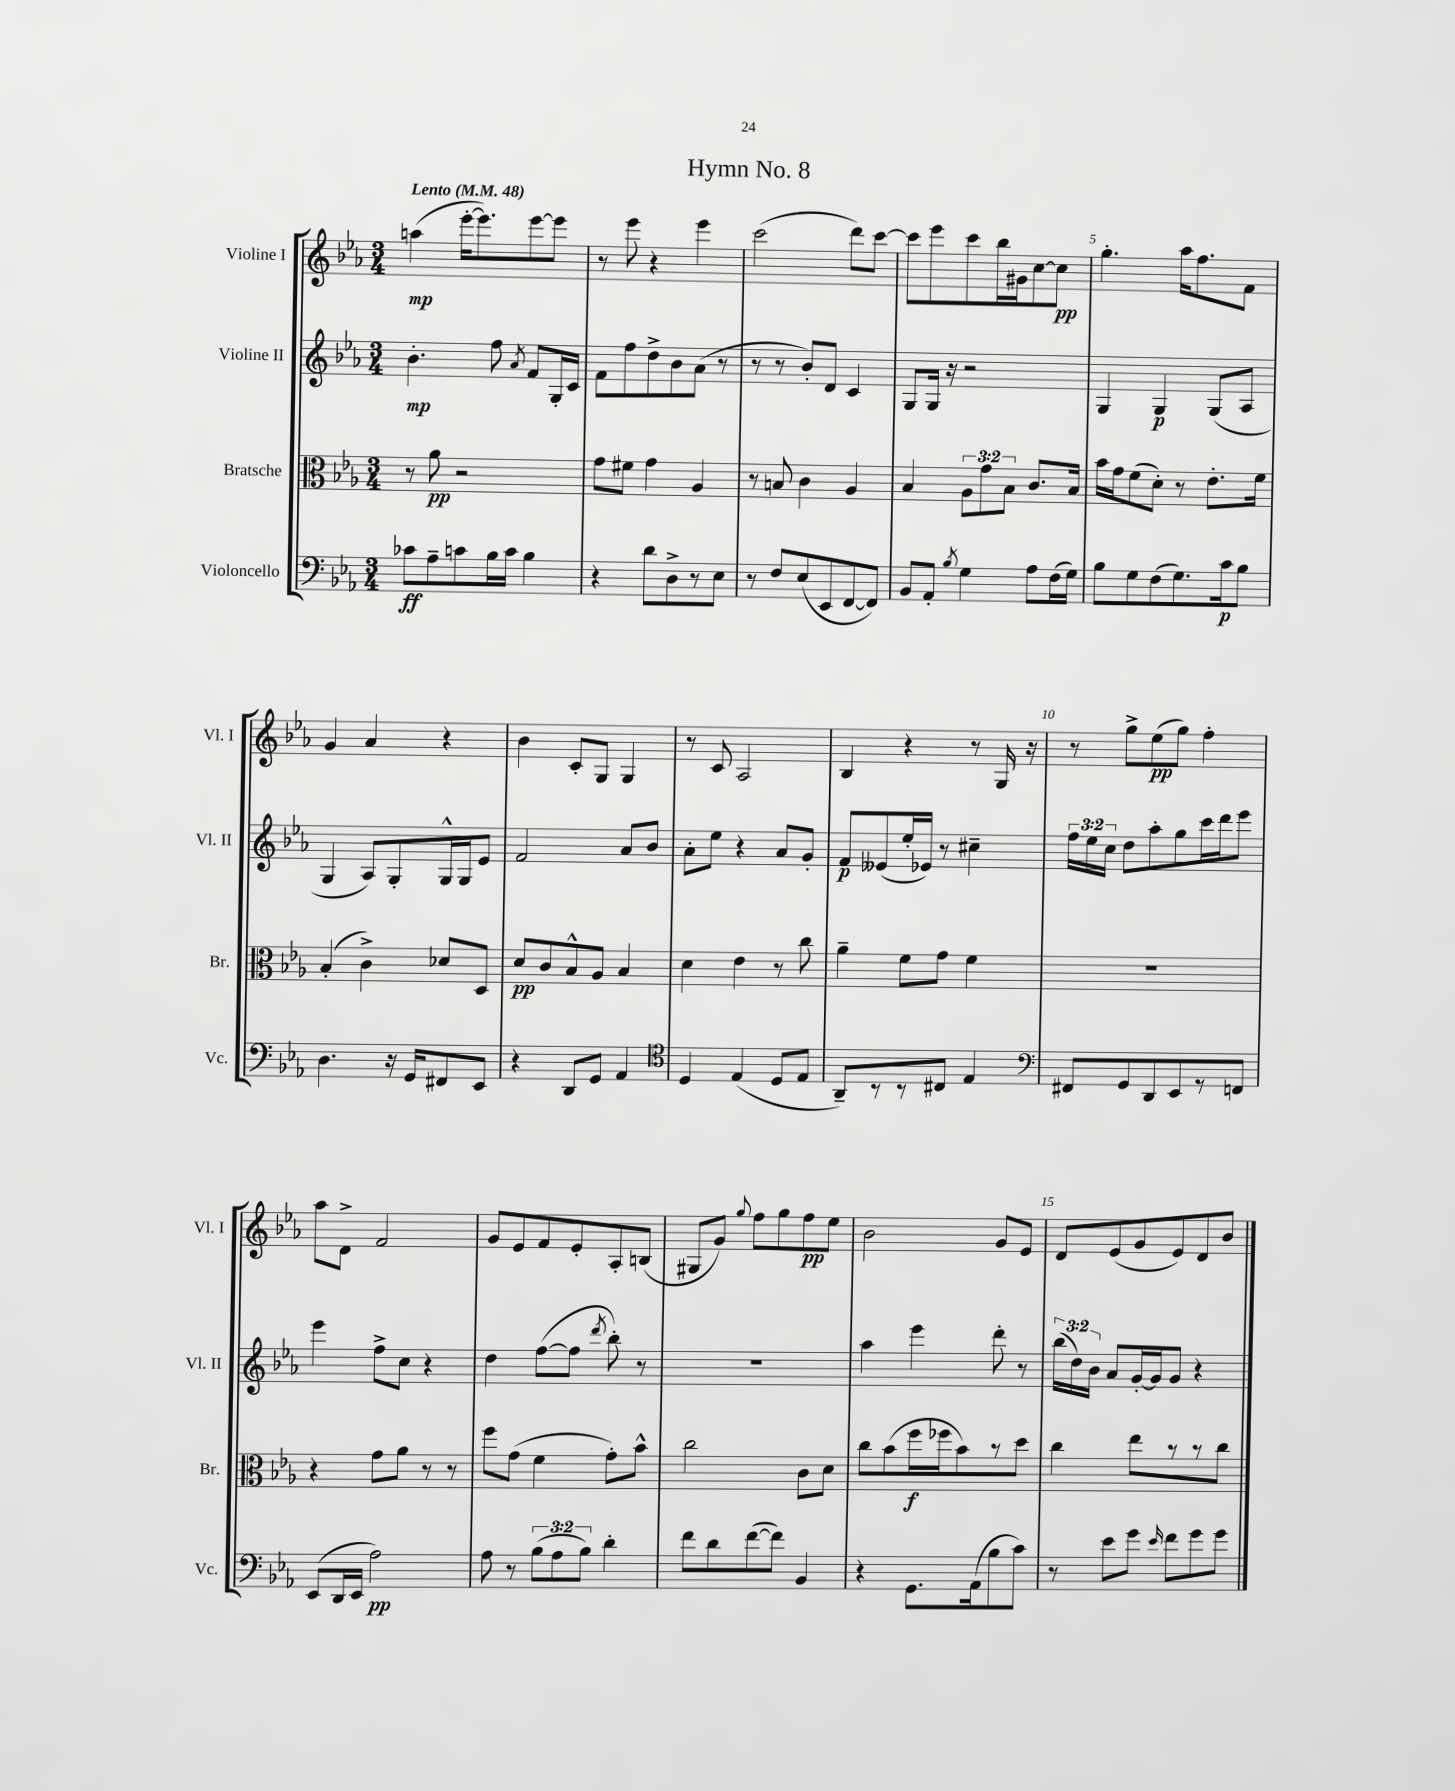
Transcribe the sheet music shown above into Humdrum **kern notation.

**kern	**dynam	**kern	**dynam	**kern	**dynam	**kern	**dynam
*part4	*part4	*part3	*part3	*part2	*part2	*part1	*part1
*staff4	*staff4	*staff3	*staff3	*staff2	*staff2	*staff1	*staff1
*I"Violoncello	*	*I"Bratsche	*	*I"Violine II	*	*I"Violine I	*
*I'Vc.	*	*I'Br.	*	*I'Vl. II	*	*I'Vl. I	*
*clefF4	*	*clefC3	*	*clefG2	*	*clefG2	*
*k[b-e-a-]	*	*k[b-e-a-]	*	*k[b-e-a-]	*	*k[b-e-a-]	*
*M3/4	*	*M3/4	*	*M3/4	*	*M3/4	*
*MM48	*	*MM48	*	*MM48	*	*MM48	*
=1	=1	=1	=1	=1	=1	=1	=1
!	!	!	!	!	!	!LO:TX:a:B:t=Lento	!
8c-X\L	ff	8r	.	4.b-'\	mp	(4aan\	mp
8A-~\	.	8a-\	pp	.	.	.	.
8cn\	.	2r	.	.	.	[16eee-'\KL	.
.	.	.	.	.	.	8.eee-\])	.
16B-\L	.	.	.	8ff\	.	.	.
16c\JJ	.	.	.	.	.	.	.
.	.	.	.	8qa-/	.	.	.
4B-\	.	.	.	8f/L	.	[8eee-\	.
.	.	.	.	16G'/L	.	8eee-\J]	.
.	.	.	.	16c/JJ	.	.	.
=2	=2	=2	=2	=2	=2	=2	=2
4r	.	8g\L	.	8f\L	.	8r	.
.	.	8f#X\J	.	8ff\	.	8eee-\	.
8d\L	.	4g\	.	8dd^\	.	4r	.
8D^\	.	.	.	8b-\	.	.	.
8r	.	4A-/	.	(8a-\J	.	4eee-\	.
8E-\J	.	.	.	8r	.	.	.
=3	=3	=3	=3	=3	=3	=3	=3
8r	.	8r	.	8r	.	(2ccc\	.
8F/L	.	8Bn/	.	8r	.	.	.
(8E-/	.	4c\	.	8b-'/L)	.	.	.
8EE-/	.	.	.	8d/J	.	.	.
[8FF/	.	4A-/	.	4c/	.	8ddd\L)	.
8FF/J])	.	.	.	.	.	[8ccc\J	.
=4	=4	=4	=4	=4	=4	=4	=4
8BB-/L	.	4B-/	.	8G/L	.	8ccc\L]	.
8AA-'/J	.	.	.	16G/Jk	.	8eee-\	.
.	.	.	.	16r	.	.	.
8qB-/	.	.	.	.	.	.	.
4G\	.	12A-\L	.	2r	.	8ccc\	.
.	.	12g\	.	.	.	.	.
.	.	.	.	.	.	16bb-\L	.
.	.	12B-\J	.	.	.	.	.
.	.	.	.	.	.	16g#X\J	.
8A-\L	.	8.c/L	.	.	.	[8cc\	.
(16F\L	.	.	.	.	.	8cc\J]	pp
16G\JJ)	.	16B-/Jk	.	.	.	.	.
=5	=5	=5	=5	=5	=5	=5	=5
8B-\L	.	16b-\LL	.	4G/	.	4.gg'\	.
.	.	16g\J	.	.	.	.	.
8G\	.	(8f\	.	.	.	.	.
(8F\	.	8d'\J)	.	4G/	p	.	.
8.G\)	.	8r	.	.	.	16aa-\KL	.
.	.	.	.	.	.	8.ff\	.
.	.	8.e-'\L	.	(8G/L	.	.	.
16c\k	p	.	.	.	.	.	.
8B-\J	.	.	.	8A-/J	.	8f\J	.
.	.	16f\Jk	.	.	.	.	.
!!LO:LB:g=z
=6	=6	=6	=6	=6	=6	=6	=6
4.D\	.	(4B-'/	.	4G/	.	4g/	.
.	.	4c^\)	.	8A-/L)	.	4a-/	.
16r	.	.	.	8G'/	.	.	.
16GG/KL	.	.	.	.	.	.	.
8FF#X/	.	8d-X/L	.	16G^^/L	.	4r	.
.	.	.	.	16G/J	.	.	.
8EE-/J	.	8D/J	.	8e-/J	.	.	.
=7	=7	=7	=7	=7	=7	=7	=7
4r	.	8d/L	pp	2f/	.	4b-\	.
.	.	8c/	.	.	.	.	.
8DD/L	.	8B-^^/	.	.	.	8c'/L	.
8GG/J	.	8A-/J	.	.	.	8G/J	.
4AA-/	.	4B-/	.	8a-/L	.	4G/	.
.	.	.	.	8b-/J	.	.	.
=8	=8	=8	=8	=8	=8	=8	=8
*clefC4	*	*	*	*	*	*	*
4D/	.	4d\	.	8a-'\L	.	8r	.
.	.	.	.	8ee-\J	.	8c/	.
(4E-/	.	4e-\	.	4r	.	2A-/	.
8D/L	.	8r	.	8a-/L	.	.	.
8E-/J	.	8cc\	.	8g'/J	.	.	.
=9	=9	=9	=9	=9	=9	=9	=9
8AA-~/L)	.	4a-~\	.	8f/L	p	4B-/	.
8r	.	.	.	(8e--X/	.	.	.
8r	.	8f\L	.	16ee-'/L	.	4r	.
.	.	.	.	16e-X/JJ)	.	.	.
8C#X/J	.	8g\J	.	8r	.	.	.
4E-/	.	4f\	.	4cc#X~\	.	8r	.
.	.	.	.	.	.	16G/	.
.	.	.	.	.	.	16r	.
=10	=10	=10	=10	=10	=10	=10	=10
*clefF4	*	*	*	*	*	*	*
8FF#X/L	.	2.r	.	24ff\LL	.	8r	.
.	.	.	.	24ee-\	.	.	.
.	.	.	.	24cc\JJ	.	.	.
8GG/	.	.	.	8dd\L	.	8gg^\L	.
8DD/	.	.	.	8aa-'\	.	(8ee-\	pp
8EE-/	.	.	.	8gg\	.	8gg\J)	.
8r	.	.	.	16ccc\L	.	4ff'\	.
.	.	.	.	16ddd\J	.	.	.
8FFn/J	.	.	.	8eee-\J	.	.	.
!!LO:LB:g=z
=11	=11	=11	=11	=11	=11	=11	=11
(8EE-/L	.	4r	.	4eee-\	.	8aa-\L	.
16DD/L	.	.	.	.	.	8d^\J	.
16EE-/JJ	.	.	.	.	.	.	.
2A-\)	pp	8g\L	.	8ff^\L	.	2f/	.
.	.	8a-\J	.	8cc\J	.	.	.
.	.	8r	.	4r	.	.	.
.	.	8r	.	.	.	.	.
=12	=12	=12	=12	=12	=12	=12	=12
8A-\	.	8ff\L	.	4dd\	.	8g/L	.
8r	.	(8g\J	.	.	.	8e-/	.
(12B-\L	.	4f\	.	([8ff\L	.	8f/	.
12A-\	.	.	.	.	.	.	.
.	.	.	.	8ff\J]	.	8e-'/	.
12B-\J)	.	.	.	.	.	.	.
.	.	.	.	8qddd/	.	.	.
4d'\	.	8g'\L)	.	8bb-'\)	.	8A-'/	.
.	.	8b-^^\J	.	8r	.	(8Bn/J	.
=13	=13	=13	=13	=13	=13	=13	=13
8f\L	.	2cc\	.	2.r	.	8G#X/L	.
8d\	.	.	.	.	.	8g/J)	.
.	.	.	.	.	.	8qqgg/	.
([8f\	.	.	.	.	.	8ff\L	.
8f\J])	.	.	.	.	.	8gg\	.
4BB-/	.	8c\L	.	.	.	8ff\	pp
.	.	8d\J	.	.	.	8ee-\J	.
=14	=14	=14	=14	=14	=14	=14	=14
4r	.	8cc\L	.	4aa-\	.	2b-\	.
.	.	(8b-\	.	.	.	.	.
8.GG\L	.	16ff\L	f	4eee-\	.	.	.
.	.	16ff-X\J	.	.	.	.	.
.	.	8b-\)	.	.	.	.	.
(16AA-\k	.	.	.	.	.	.	.
8B-\	.	8r	.	8ddd'\	.	8g/L	.
8c\J)	.	8dd\J	.	8r	.	8e-/J	.
=15	=15	=15	=15	=15	=15	=15	=15
8r	.	4cc\	.	(24bb-\LL	.	8d/L	.
.	.	.	.	24dd\)	.	.	.
.	.	.	.	24b-\JJ	.	.	.
8e-\L	.	.	.	8a-/L	.	(8e-/	.
8g\J	.	8ee-\L	.	[16g'/L	.	8g/	.
.	.	.	.	16g/J]	.	.	.
16qqe-/	.	.	.	.	.	.	.
8f\L	.	8r	.	8g/J	.	8e-/)	.
8g\	.	8r	.	4r	.	8d/	.
8g\J	.	8cc\J	.	.	.	8b-/J	.
==	==	==	==	==	==	==	==
*-	*-	*-	*-	*-	*-	*-	*-
